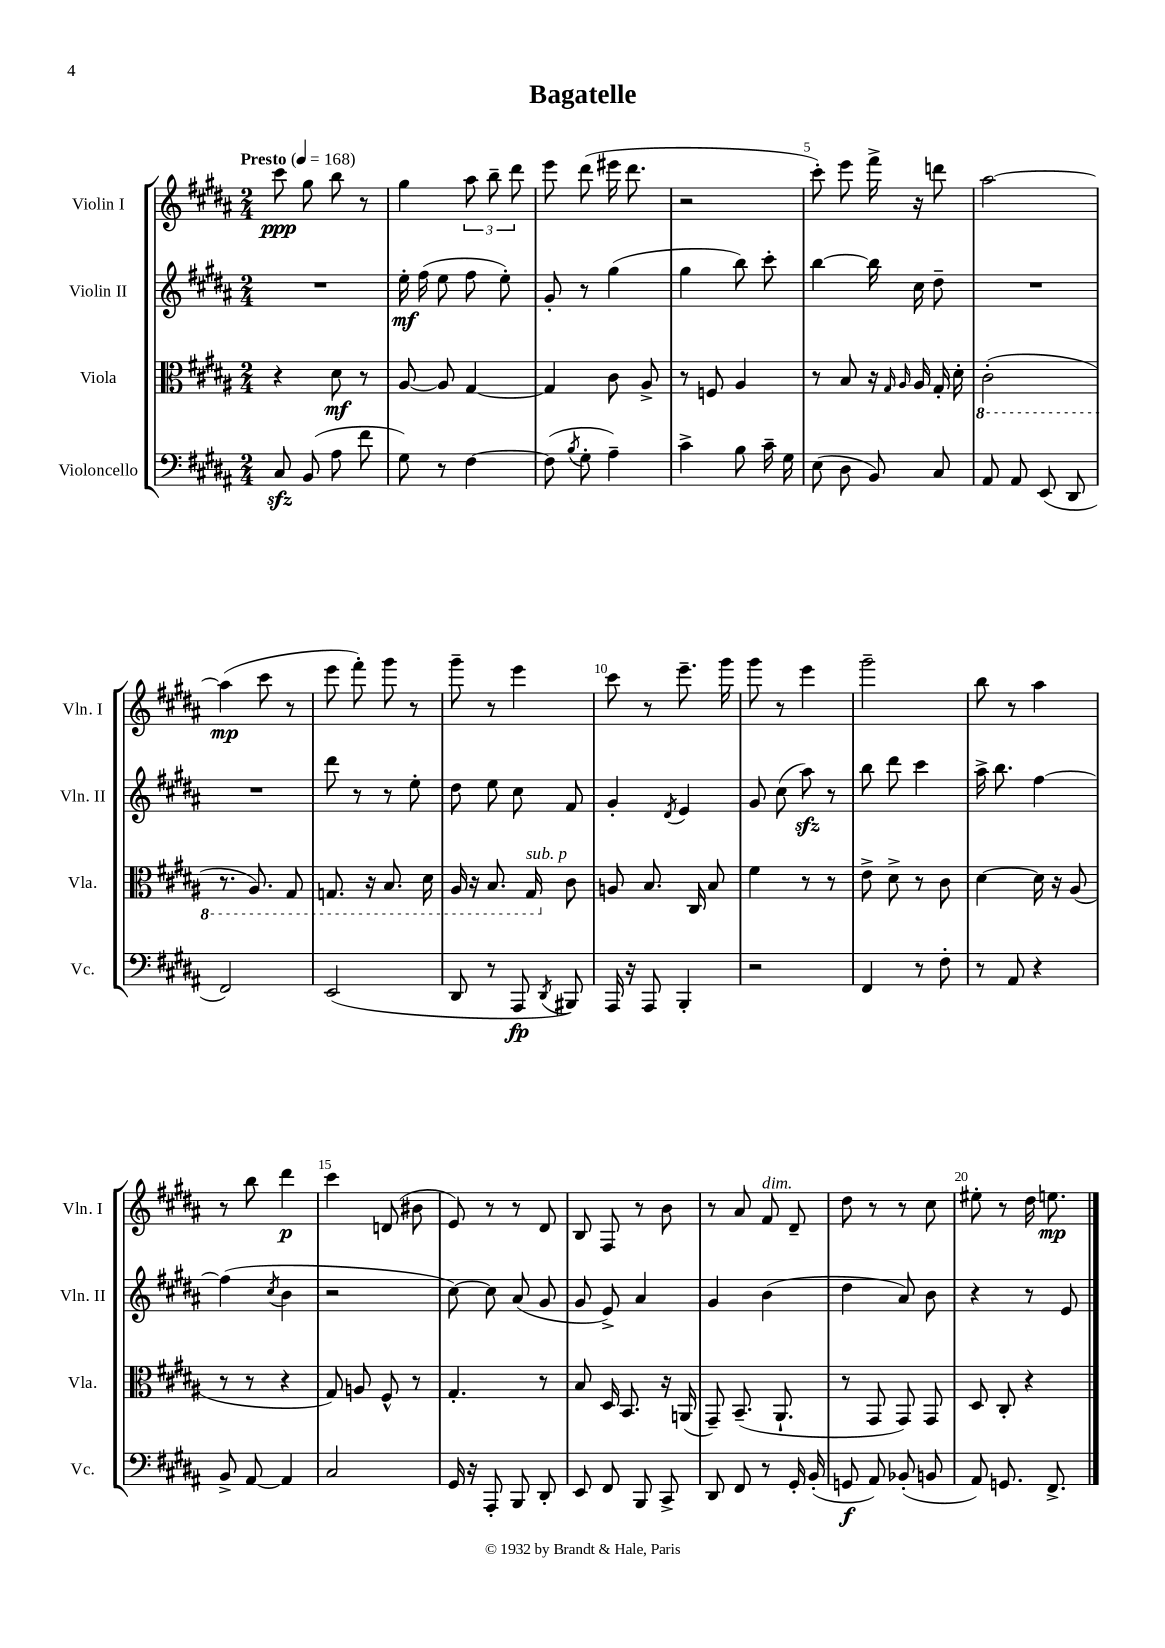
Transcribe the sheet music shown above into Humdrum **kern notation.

**kern	**dynam	**kern	**dynam	**kern	**dynam	**kern	**dynam
*part4	*part4	*part3	*part3	*part2	*part2	*part1	*part1
*staff4	*staff4	*staff3	*staff3	*staff2	*staff2	*staff1	*staff1
*I"Violoncello	*	*I"Viola	*	*I"Violin II	*	*I"Violin I	*
*I'Vc.	*	*I'Vla.	*	*I'Vln. II	*	*I'Vln. I	*
*clefF4	*	*clefC3	*	*clefG2	*	*clefG2	*
*k[f#c#g#d#a#]	*	*k[f#c#g#d#a#]	*	*k[f#c#g#d#a#]	*	*k[f#c#g#d#a#]	*
*M2/4	*	*M2/4	*	*M2/4	*	*M2/4	*
*MM168	*	*MM168	*	*MM168	*	*MM168	*
=1	=1	=1	=1	=1	=1	=1	=1
!	!	!	!	!	!	!LO:TX:a:B:t=Presto	!
8C#zz/	.	4r	.	2r	.	8ccc#\	ppp
(8BB/	.	.	.	.	.	8gg#\	.
8A#\	.	8d#\	mf	.	.	8bb\	.
8f#\	.	8r	.	.	.	8r	.
=2	=2	=2	=2	=2	=2	=2	=2
8G#\)	.	[8A#/	.	16ee'\	mf	4gg#\	.
.	.	.	.	(16ff#\	.	.	.
8r	.	8A#/]	.	8ee\	.	.	.
[4F#\	.	[4G#/	.	8ff#\	.	12aa#\	.
.	.	.	.	.	.	12bb~\	.
.	.	.	.	8ee'\)	.	.	.
.	.	.	.	.	.	12ddd#\	.
=3	=3	=3	=3	=3	=3	=3	=3
(8F#\]	.	4G#/]	.	8g#'/	.	8eee\	.
8qB/	.	.	.	.	.	.	.
8G#'\	.	.	.	8r	.	(8ddd#\	.
4A#~\)	.	8c#\	.	(4gg#\	.	16eee#X\	.
.	.	.	.	.	.	8.ddd#\	.
.	.	8A#^/	.	.	.	.	.
=4	=4	=4	=4	=4	=4	=4	=4
4c#^\	.	8r	.	4gg#\	.	2r	.
.	.	8Fn/	.	.	.	.	.
8B\	.	4A#/	.	8bb\)	.	.	.
16c#~\	.	.	.	8ccc#'\	.	.	.
16G#\	.	.	.	.	.	.	.
=5	=5	=5	=5	=5	=5	=5	=5
(8E\	.	8r	.	[4bb\	.	8ccc#'\)	.
8D#\	.	8B/	.	.	.	8eee\	.
8BB/)	.	16r	.	16bb\]	.	16fff#^\	.
.	.	16qqG#/	.	.	.	.	.
.	.	16qqA#/	.	.	.	.	.
.	.	16A#/	.	16cc#\	.	16r	.
8C#/	.	16G#'/	.	8dd#~\	.	8dddn\	.
.	.	16d#'\	.	.	.	.	.
=6	=6	=6	=6	=6	=6	=6	=6
*	*	*8ba	*	*	*	*	*
8AA#/	.	(2C#'\	.	2r	.	[2aa#\	.
8AA#/	.	.	.	.	.	.	.
(8EE/	.	.	.	.	.	.	.
8DD#/	.	.	.	.	.	.	.
!!LO:LB:g=z
=7	=7	=7	=7	=7	=7	=7	=7
2FF#/)	.	8.r	.	2r	.	(4aa#\]	mp
.	.	8.AA#/)	.	.	.	.	.
.	.	.	.	.	.	8ccc#\	.
.	.	8GG#/	.	.	.	8r	.
=8	=8	=8	=8	=8	=8	=8	=8
(2EE/	.	8.GGn/	.	8ddd#\	.	8eee\	.
.	.	.	.	8r	.	8fff#'\)	.
.	.	16r	.	.	.	.	.
.	.	8.BB/	.	8r	.	8ggg#\	.
.	.	.	.	8ee'\	.	8r	.
.	.	16D#\	.	.	.	.	.
=9	=9	=9	=9	=9	=9	=9	=9
8DD#/	.	16AA#/	.	8dd#\	.	8ggg#~\	.
.	.	16r	.	.	.	.	.
8r	.	8.BB/	.	8ee\	.	8r	.
8AAA#/	fp	.	.	8cc#\	.	4eee\	.
!	!	!LO:TX:a:i:t=sub. p	!	!	!	!	!
.	.	16GG#/	.	.	.	.	.
8qDD#/	.	.	.	.	.	.	.
*	*	*X8ba	*	*	*	*	*
8BBB#X/)	.	8c#\	.	8f#/	.	.	.
=10	=10	=10	=10	=10	=10	=10	=10
16AAA#/	.	8An/	.	4g#'/	.	8ccc#\	.
16r	.	.	.	.	.	.	.
8AAA#/	.	8.B/	.	.	.	8r	.
.	.	.	.	8qd#/	.	.	.
4BBB'/	.	.	.	4e/	.	8.eee~\	.
.	.	16C#/	.	.	.	.	.
.	.	8B/	.	.	.	.	.
.	.	.	.	.	.	16ggg#\	.
=11	=11	=11	=11	=11	=11	=11	=11
2r	.	4f#\	.	8g#/	.	8ggg#\	.
.	.	.	.	(8cc#\	.	8r	.
.	.	8r	.	8aa#zz\)	.	4eee\	.
.	.	8r	.	8r	.	.	.
=12	=12	=12	=12	=12	=12	=12	=12
4FF#/	.	8e^\	.	8bb\	.	2ggg#~\	.
.	.	8d#^\	.	8ddd#\	.	.	.
8r	.	8r	.	4ccc#\	.	.	.
8F#'\	.	8c#\	.	.	.	.	.
=13	=13	=13	=13	=13	=13	=13	=13
8r	.	[4d#\	.	16aa#^\	.	8bb\	.
.	.	.	.	8.bb\	.	.	.
8AA#/	.	.	.	.	.	8r	.
4r	.	16d#\]	.	[4ff#\	.	4aa#\	.
.	.	16r	.	.	.	.	.
.	.	(8A#/	.	.	.	.	.
!!LO:LB:g=z
=14	=14	=14	=14	=14	=14	=14	=14
8BB^/	.	8r	.	(4ff#\]	.	8r	.
[8AA#/	.	8r	.	.	.	8bb\	.
.	.	.	.	8qcc#/	.	.	.
4AA#/]	.	4r	.	4b\	.	4ddd#\	p
=15	=15	=15	=15	=15	=15	=15	=15
2C#/	.	8G#/)	.	2r	.	4ccc#\	.
.	.	8An/	.	.	.	.	.
.	.	8F#^^/	.	.	.	(8dn/	.
.	.	8r	.	.	.	8b#X\	.
=16	=16	=16	=16	=16	=16	=16	=16
16GG#/	.	4.G#'/	.	[8cc#\)	.	8e/)	.
16r	.	.	.	.	.	.	.
8AAA#'/	.	.	.	8cc#\]	.	8r	.
8BBB/	.	.	.	(8a#/	.	8r	.
8DD#'/	.	8r	.	8g#/	.	8d#/	.
=17	=17	=17	=17	=17	=17	=17	=17
8EE/	.	8B/	.	8g#/	.	8B/	.
8FF#/	.	16D#/	.	8e^/)	.	8F#/	.
.	.	8.BB/	.	.	.	.	.
8BBB/	.	.	.	4a#/	.	8r	.
8CC#^/	.	16r	.	.	.	8b\	.
.	.	(16AAn/	.	.	.	.	.
=18	=18	=18	=18	=18	=18	=18	=18
8DD#/	.	8GG#~/)	.	4g#/	.	8r	.
8FF#/	.	(8.BB~/	.	.	.	8a#/	.
!	!	!	!	!	!	!LO:TX:a:i:t=dim.	!
8r	.	.	.	(4b\	.	8f#/	.
.	.	8.AA#`/	.	.	.	.	.
16GG#'/	.	.	.	.	.	8d#~/	.
(16BB'/	.	.	.	.	.	.	.
=19	=19	=19	=19	=19	=19	=19	=19
8GGn/	f	8r	.	4dd#\	.	8dd#\	.
8AA#/)	.	8GG#/	.	.	.	8r	.
(8BB-X'/	.	8GG#/)	.	8a#/)	.	8r	.
8BBn/	.	8GG#/	.	8b\	.	8cc#\	.
=20	=20	=20	=20	=20	=20	=20	=20
8AA#/)	.	8D#/	.	4r	.	8ee#X'\	.
8.GGn/	.	8C#'/	.	.	.	8r	.
.	.	4r	.	8r	.	16dd#\	.
8.FF#^/	.	.	.	.	.	8.een\	mp
.	.	.	.	8e/	.	.	.
==	==	==	==	==	==	==	==
*-	*-	*-	*-	*-	*-	*-	*-
